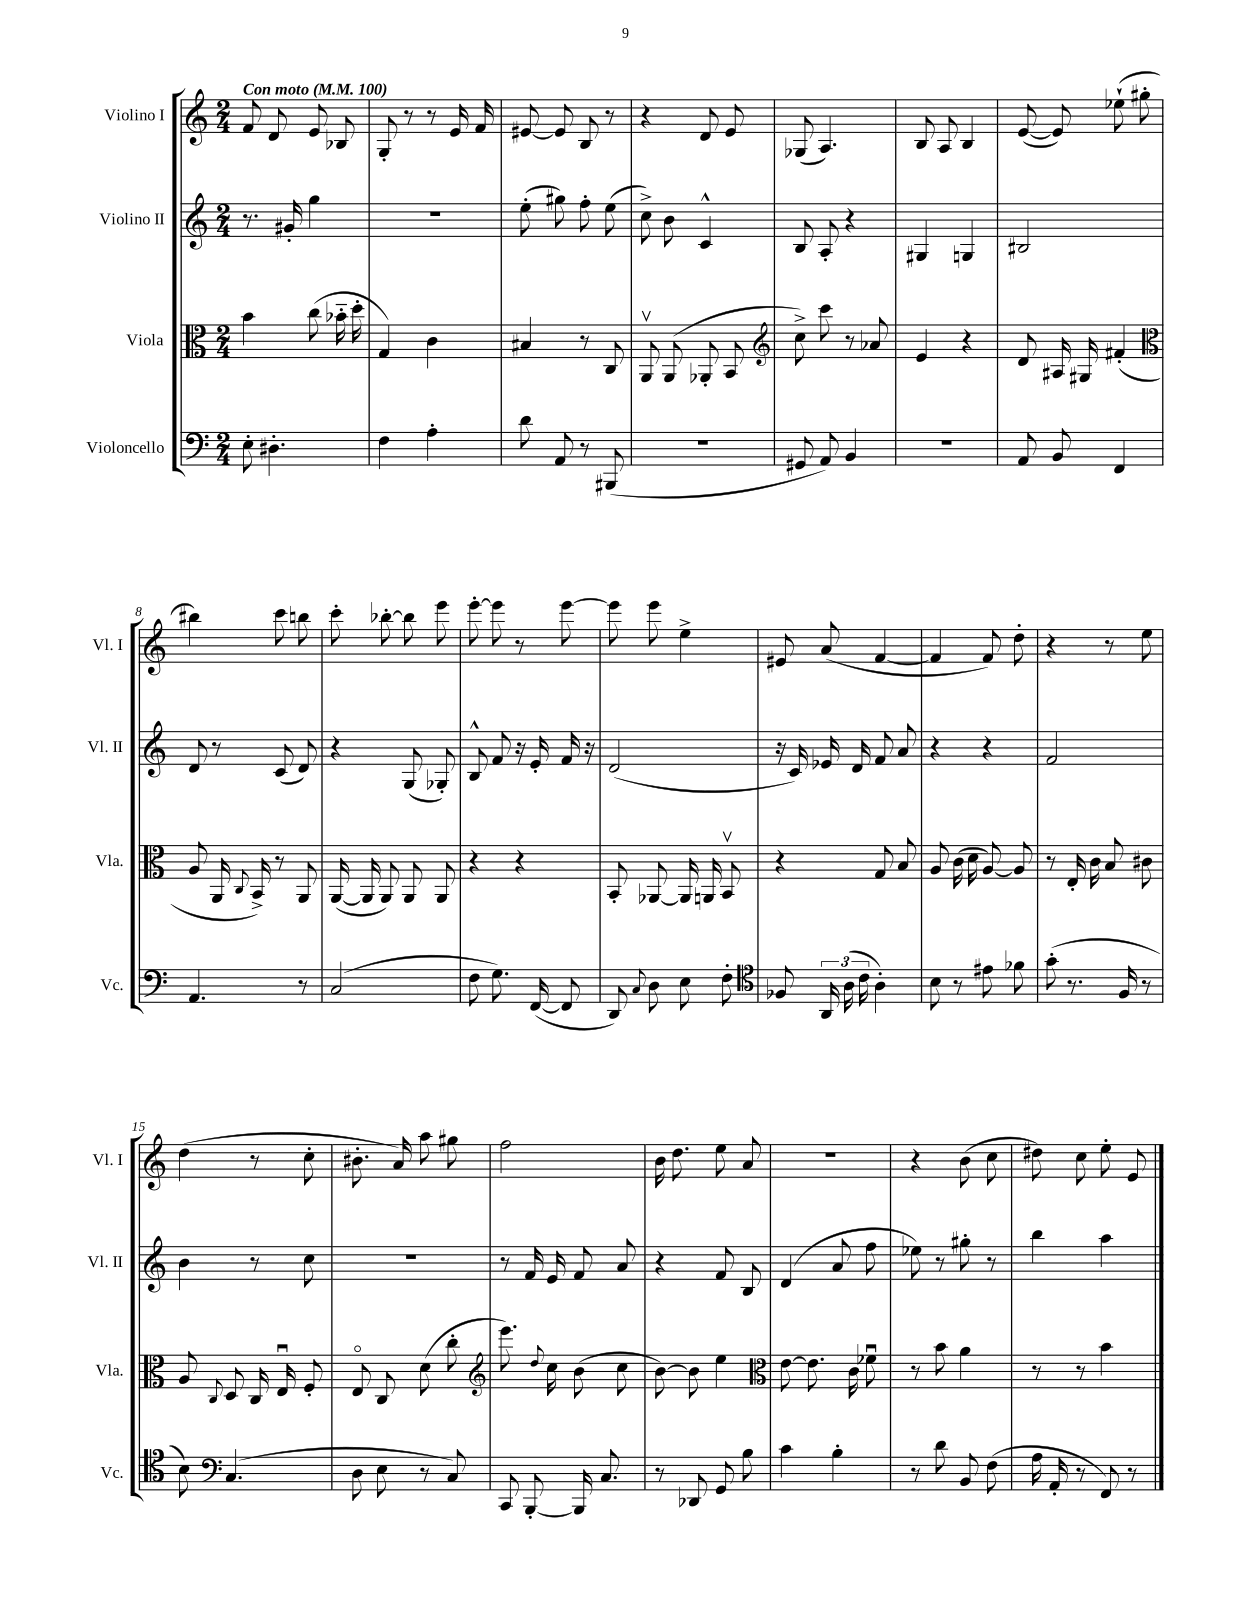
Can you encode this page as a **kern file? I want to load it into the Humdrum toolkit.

**kern	**kern	**kern	**kern
*staff4	*staff3	*staff2	*staff1
*clefF4	*clefC3	*clefG2	*clefG2
*k[]	*k[]	*k[]	*k[]
*M2/4	*M2/4	*M2/4	*M2/4
*MM100	*MM100	*MM100	*MM100
8E'	4b	8.r	8f
4.D#'	.	.	8d
.	.	16g#'	.
.	(8cc	4gg	8e
.	16b-'~	.	8B-
.	16dd'	.	.
=	=	=	=
4F	4G)	2r	8G'
.	.	.	8r
4A'	4c	.	8r
.	.	.	16e
.	.	.	16f
=	=	=	=
8d	4B#	(8ee'	[8e#
8AA	.	8gg#)	8e#]
8r	8r	8ff'	8B
(8BBB#	8C	(8ee	8r
=	=	=	=
2r	8AAv	8cc^)	4r
.	(8AA	8b	.
.	8AA-'	4c^^	8d
.	8BB	.	8e
=	=	=	=
*	*clefG2	*	*
8GG#	8cc^)	8B	(8G-
8AA)	8ccc	8A'	4.A)
4BB	8r	4r	.
.	8a-	.	.
=	=	=	=
2r	4e	4G#	8B
.	.	.	8A
.	4r	4G	4B
=	=	=	=
8AA	8d	2B#	([8e
8BB	16A#	.	8e])
.	16G#	.	.
4FF	(4f#'	.	(8ee-`
.	.	.	8gg#'
=	=	=	=
*	*clefC3	*	*
4.AA	8A	8d	4bb#)
.	16AA	8r	.
.	8qqC	.	.
.	16BB^)	.	.
.	8r	(8c	8ccc
8r	8AA	8d)	8bb
=	=	=	=
(2C	([16AA	4r	8ccc'
.	16AA]	.	.
.	8AA)	.	[8bb-'
.	8AA	(8G	8bb-]
.	8AA	8G-')	8eee
=	=	=	=
8F	4r	8B^^	[8eee'
8.G)	.	8f	8eee]
.	4r	16r	8r
([16FF	.	16e'	.
8FF]	.	16f	[8eee
.	.	16r	.
=	=	=	=
8DD)	8BB'	(2d	8eee]
8qqC	.	.	.
8D	[8AA-	.	8eee
8E	16AA-]	.	4ee^
.	16AA	.	.
8F'	8BBv	.	.
=	=	=	=
*clefC4	*	*	*
8F-	4r	16r	8e#
.	.	16c)	.
24AA	.	16e-	(8a
(24A	.	.	.
.	.	16d	.
24c	.	.	.
4A')	8G	8f	[4f
.	8B	8a	.
=	=	=	=
8B	8A	4r	4f]
8r	(16c	.	.
.	16d	.	.
8e#	[8A)	4r	8f)
8f-	8A]	.	8dd'
=	=	=	=
(8g'	8r	2f	4r
8.r	16E'	.	.
.	16c	.	.
.	8B	.	8r
16F	.	.	.
8r	8c#	.	8ee
=	=	=	=
8B)	8A	4b	(4dd
*clefF4	*	*	*
.	8qqC	.	.
(4.C	8D	.	.
.	16C	8r	8r
.	16Eu	.	.
.	8F'	8cc	8cc'
=	=	=	=
8D	8Eo	2r	8.b#'
8E	8C	.	.
.	.	.	16a)
8r	(8d	.	8aa
8C)	8cc'	.	8gg#
=	=	=	=
*	*clefG2	*	*
8CC	8.eee)	8r	2ff
[8BBB'	.	16f	.
.	8qqdd	.	.
.	16cc	16e	.
16BBB]	(8b	8f	.
8.C	.	.	.
.	8cc	8a	.
=	=	=	=
8r	[8b)	4r	16b
.	.	.	8.dd
8DD-	8b]	.	.
8GG	4ee	8f	8ee
8B	.	8B	8a
=	=	=	=
*	*clefC3	*	*
4c	[8e	(4d	2r
.	8.e]	.	.
4B'	.	8a	.
.	16c	.	.
.	8f-u	8ff	.
=	=	=	=
8r	8r	8ee-)	4r
8d	8b	8r	.
8BB	4a	8gg#'	(8b
(8F	.	8r	8cc
=	=	=	=
16A	8r	4bb	8dd#)
16AA'	.	.	.
8r	8r	.	8cc
8FF)	4b	4aa	8ee'
8r	.	.	8e
==	==	==	==
*-	*-	*-	*-
